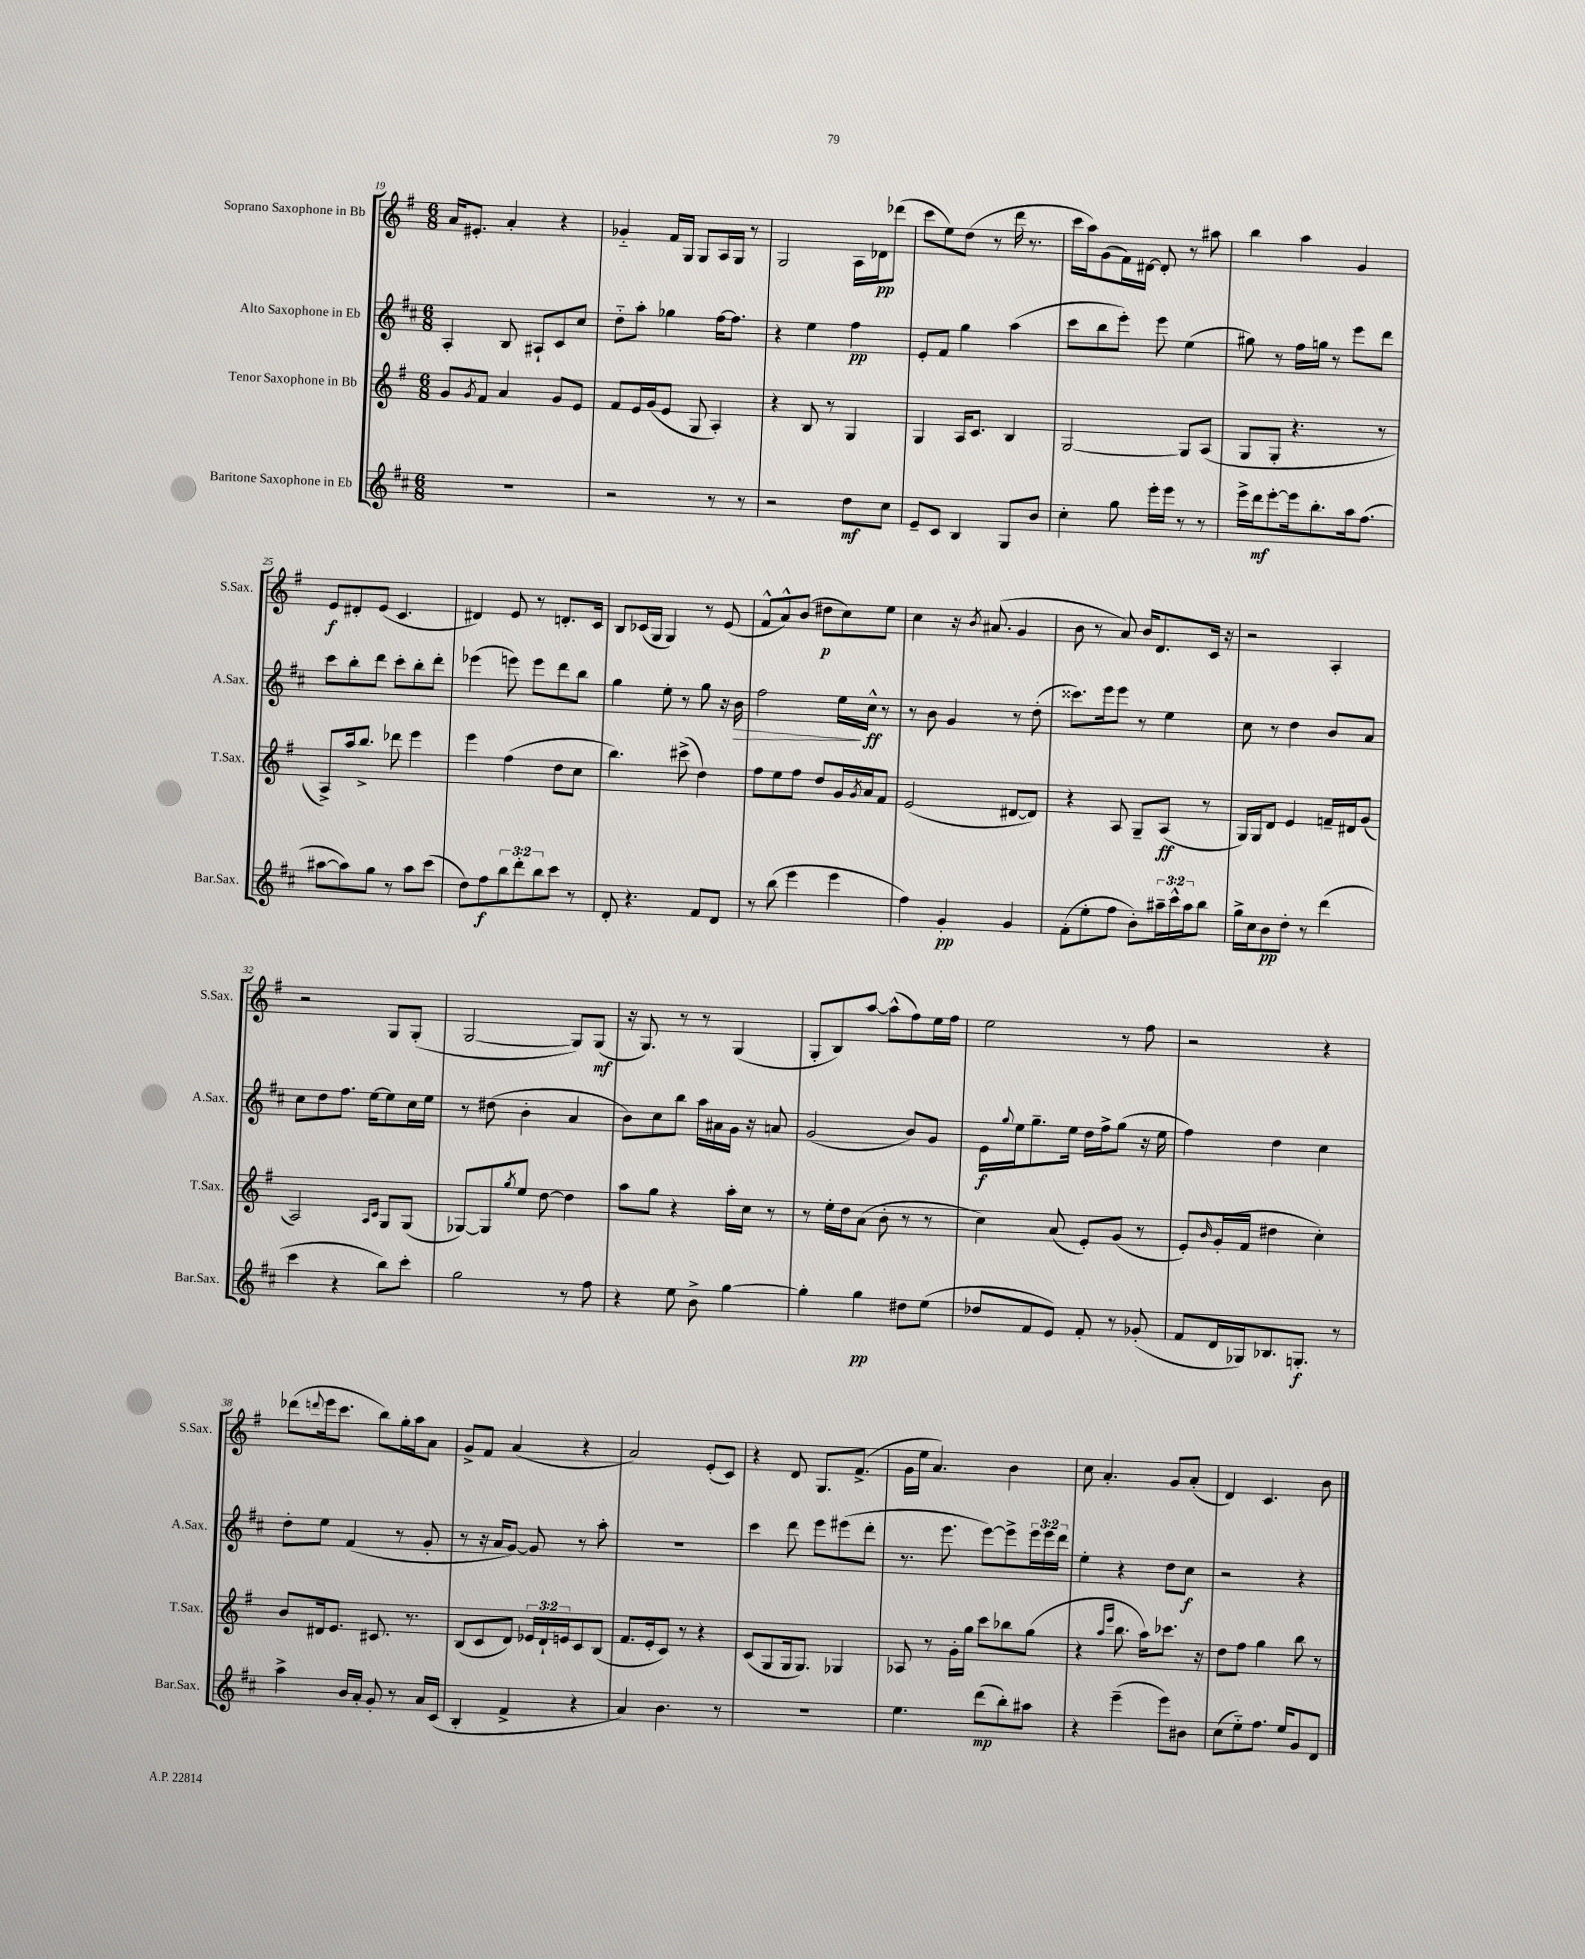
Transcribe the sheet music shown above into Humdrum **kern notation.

**kern	**kern	**kern	**kern
*staff4	*staff3	*staff2	*staff1
*clefG2	*clefG2	*clefG2	*clefG2
*k[f#c#]	*k[f#]	*k[f#c#]	*k[f#]
*M6/8	*M6/8	*M6/8	*M6/8
2.r	8g	4A'	16a
.	.	.	8.e#'
.	8qg	.	.
.	8f#	.	.
.	4a	8B	4a'
.	.	8A#`	.
.	8g	8c#	4r
.	8e	8cc#	.
=	=	=	=
2r	8f#	8dd'~	4g-'~
.	16e	8aa'	.
.	(16g	.	.
.	8e	4gg-	16f#
.	.	.	16G
.	8G	.	8G
8r	4A')	[16ff#	16A
.	.	8.ff#]	16G
8r	.	.	8r
=	=	=	=
2r	4r	4r	2G
.	8B	4ee	.
.	8r	.	.
8dd	4G	4ff#	16A
.	.	.	16d-
8cc#	.	.	(8ddd-
=	=	=	=
8e~	4G	8e'	8ccc
8c#	.	8f#	8ee)
4B	16A	4gg	(8dd
.	8.c	.	.
.	.	.	8r
8G	4B	(4aa	16ddd
.	.	.	8.r
8b	.	.	.
=	=	=	=
4cc#'	[2G	8ccc#	16ccc
.	.	.	16aa)
.	.	8bb	(8g
8gg	.	8eee')	16f#)
.	.	.	[16d#
16eee'	.	8eee	8d#']
16eee	.	.	.
8r	8G]	(4ee	8r
8r	(8A	.	8aa#
=	=	=	=
16eee^	8G	8gg#)	4bb
16ddd	.	.	.
[8eee'	8G'	8r	.
16eee]	4.r	16ff#	4aa
8.bb'	.	16gg	.
.	.	8r	.
16aa	.	8eee	4g
(8.ff#	.	.	.
.	8r	8ddd	.
=	=	=	=
[8aa#	8A^)	8ccc#	8e
8aa#])	16aa	8bb'	8d#'
.	8.bb^	.	.
8gg	.	8ddd	(8e
8r	8ddd-	8ccc#'	4.c
8aa#	4eee	8bb'	.
(8ccc#	.	8ddd'	.
=	=	=	=
8dd)	4eee	(4eee-	4d#)
8ff#	.	.	.
12bb	(4ff#	8eee)	8e
12ddd'	.	.	.
.	.	8eee	8r
12bb	.	.	.
8ccc#	8dd	8ddd	8.d'
8r	8cc	8bb	.
.	.	.	16c
=	=	=	=
8d'	4.bb)	4gg	8B
4.r	.	.	(16c-
.	.	.	16G
.	.	8ee'	4G)
.	(8ccc#^	8r	.
8f#	4dd)	8gg	8r
8d	.	16r	(8e
.	.	16b	.
=	=	=	=
8r	8ff#	2ff#	8f#^^
(8bb	8ee	.	8a^^)
4eee	8ff#	.	(8b
.	8dd	.	8dd#
4eee	16g	16ee	8cc)
.	8qg	.	.
.	16a	16cc#^^	.
.	8f#	8r	8ee
=	=	=	=
4ff#)	(2e	8r	4cc
.	.	8b	.
4g'	.	4g	16r
.	.	.	8qb
.	.	.	(8.a#
4g	[8d#	8r	4g
.	8d#])	(8dd'	.
=	=	=	=
(8f#'	4r	8.ccc##)	8b
8ee'	.	.	8r
.	.	16eee	.
8ff#	8A	8eee	8a)
8b')	8G~	8r	16b
.	.	.	8.d
24aa#~	(8A	4ee	.
24ccc#^^	.	.	.
24aa#	.	.	.
8bb	8r	.	16c
.	.	.	16r
=	=	=	=
16gg^	16G)	8cc#	2r
16cc#	16G	.	.
8b	8d	8r	.
8dd'	4e	4dd	.
8r	.	.	.
(4ddd	16f~	8b	4A'
.	16d#	.	.
.	(8g	8a	.
=	=	=	=
4ccc#	2A)	8cc#	2r
.	.	8dd	.
4r	.	8.ff#	.
.	.	[16ee	.
.	16qqA	.	.
.	16qqc	.	.
8bb)	8G	8ee]	8G
8ccc#'	(8G	16cc#	(8G'
.	.	16ee	.
=	=	=	=
2gg	[8G-)	8r	[2G
.	8G-]	(8dd#	.
.	8qgg	.	.
.	8ee	4b'	.
.	[8dd	.	.
8r	4dd]	4a	8G])
8ff#	.	.	(8G
=	=	=	=
4r	8aa	8b)	16r
.	.	.	8.G)
.	8gg	8cc#	.
8ee	4r	8bb	8r
8b^	.	16aa	8r
.	.	16a#	.
[4gg	16aa'	16g	(4G
.	16cc	16r	.
.	8r	8a	.
=	=	=	=
4gg']	8r	(2g	8G'
.	16ee'	.	8B)
.	16dd	.	.
4gg	(8a	.	[8aa
.	8b'	.	(8aa^^]
8dd#	8r	8b)	8ff#)
(8ee	8r	8g	16ee
.	.	.	16ff#
=	=	=	=
8dd-	4cc)	16e	2ee
.	.	8qqgg	.
.	.	16ee	.
8f#	.	8.gg~	.
8e)	(8a	.	.
.	.	16ee	.
8f#'	8e')	16dd	.
.	.	16ff#^	.
8r	(8g	(8gg	8r
(8g-'	8r	16r	8ff#
.	.	16ee	.
=	=	=	=
8f#	8e')	4ff#)	2r
.	16qqb	.	.
16d	(16g'	.	.
16G-)	16f#	.	.
8.B-	4dd#	4dd	.
8.G'	.	.	.
.	4cc')	4cc#	4r
8r	.	.	.
=	=	=	=
4aa^	8b	8dd'	(8ddd-
.	.	.	8qqddd
.	16d#	8ee	16eee
.	8.e	.	8.ccc
16b	.	(4f#	.
16a'	.	.	.
8g'	8.c#	.	8bb)
8r	.	8r	16gg'
.	8.r	.	16aa
16a	.	8g'	8a
(16c#	.	.	.
=	=	=	=
4B'	(8B	8r	8g^
.	8c	16r	8f#
.	.	16a	.
4f#^	8d)	[8g)	(4a
.	24e-	8g]	.
.	24d`	.	.
.	24e	.	.
4r	8c	8r	4r
.	(8B	8aa'	.
=	=	=	=
4a)	8.f#	2.r	2a)
.	16e'	.	.
4.b	8c)	.	.
.	8r	.	.
.	4r	.	(8e'
8r	.	.	8c)
=	=	=	=
2.r	(8c	4ccc#	4r
.	8G	.	.
.	16G	8ddd	8d
.	8.G)	.	.
.	.	8eee	8.G
.	4G-	(8eee#	.
.	.	.	(8.f#^
.	.	8ddd'	.
=	=	=	=
4.ee	8A-	8.r	16g
.	.	.	16ee
.	8r	.	4.a)
.	.	8.eee	.
.	16g'	.	.
.	16gg	.	.
(8ddd	8ccc	[8eee)	.
8bb')	8bb-	8eee^]	4b
8aa#	(8gg	24eee	.
.	.	24eee	.
.	.	24ddd	.
=	=	=	=
4r	4r	4ee'	8cc
.	.	.	4.a'
.	16qqaa	.	.
.	16qqeee	.	.
(4eee~	8.bb	4r	.
.	16aa)	.	.
8eee)	8.ccc-	8dd	8g
8b#	.	8cc#	(8a'
.	16r	.	.
=	=	=	=
(8cc#	8dd	2r	4d)
8ee'~)	8ff#	.	.
8.ff#	4gg	.	4.c
16ee	.	.	.
8g	8bb	4r	.
8d	8r	.	8b
==	==	==	==
*-	*-	*-	*-
